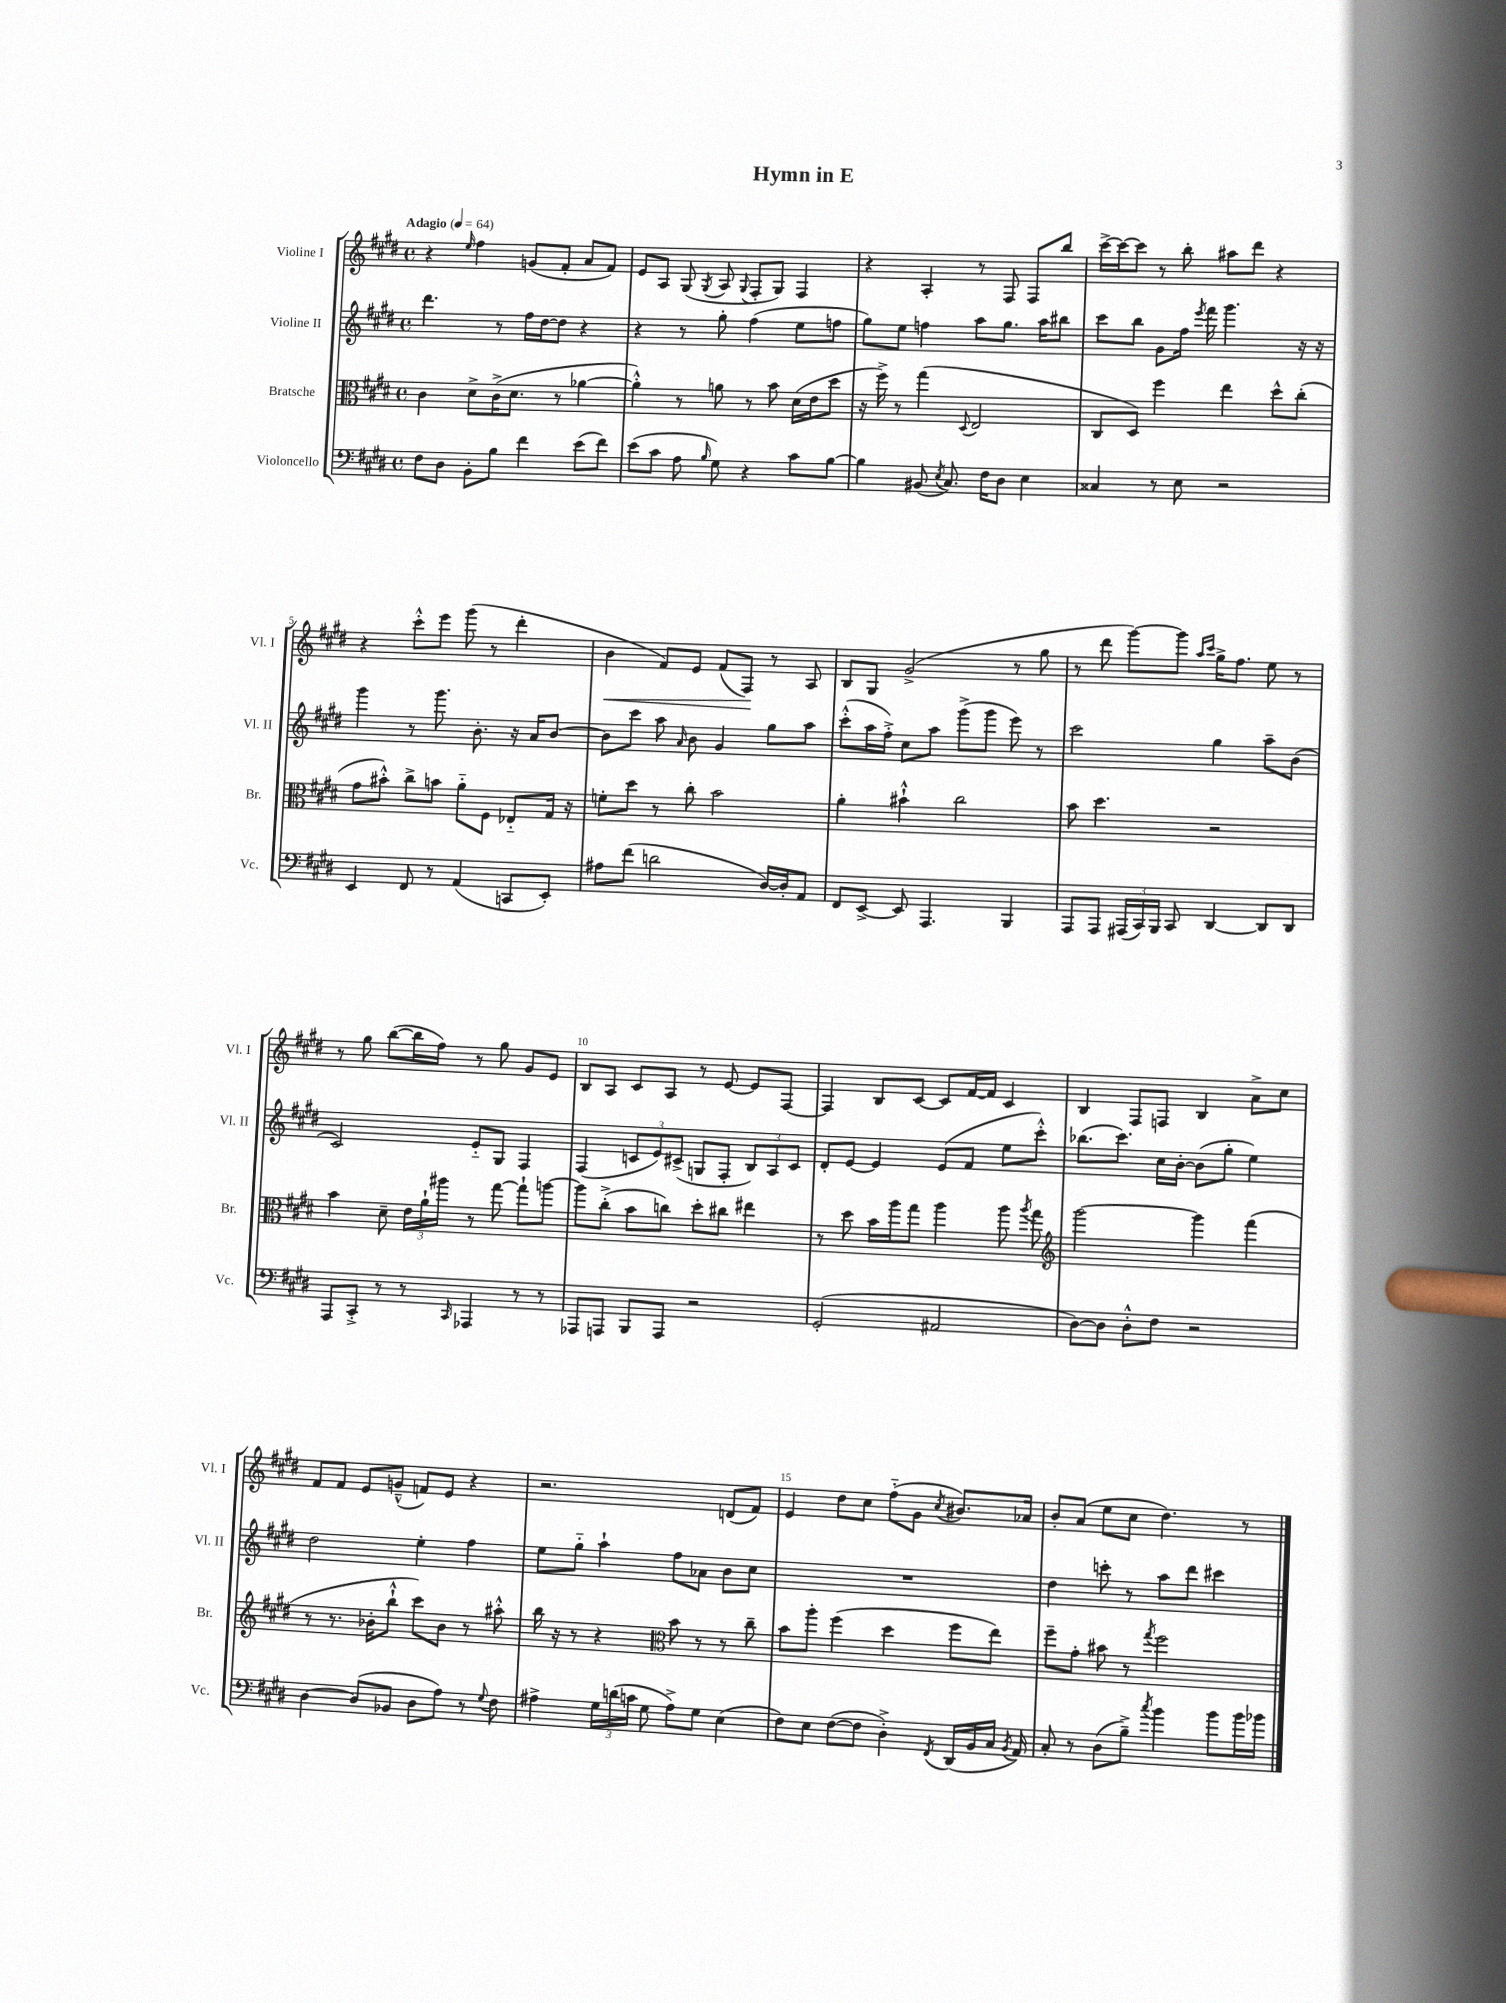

**kern	**kern	**kern	**kern
*staff4	*staff3	*staff2	*staff1
*clefF4	*clefC3	*clefG2	*clefG2
*k[f#c#g#d#]	*k[f#c#g#d#]	*k[f#c#g#d#]	*k[f#c#g#d#]
*M4/4	*M4/4	*M4/4	*M4/4
*met(c)	*met(c)	*met(c)	*met(c)
*MM64	*MM64	*MM64	*MM64
8F#	4c#	4.ddd#	4r
8D#	.	.	.
.	.	.	16qqee
8BB'	8d#^	.	4ff#
8B	(16c#^	8r	.
.	8.d#	.	.
4f#	.	16ff#	(8g
.	.	[16dd#	.
.	8r	8dd#]	8f#'
(8e	[4a-	4r	8a
8f#)	.	.	8f#)
=	=	=	=
(8e	4a-'^^])	4r	8e
8c#	.	.	8A
8A	8r	8r	(8G#
16qqB	.	.	8qG#
8G#)	8a	8gg#'	8A
.	.	.	8qqG#
4r	8r	(4ff#	8F#'
.	8b	.	8G#)
8c#	(16d#	8ee	4F#
.	16e	.	.
[8B	8dd#	8ff	.
=	=	=	=
4B]	16r	8gg#)	4r
.	16ff#^)	.	.
.	8r	8ee	.
(8BB#	(4gg#	4ff	4A'
8qE	.	.	.
8.C#)	.	.	.
.	8qqD#	.	.
.	2E	8aa	8r
16F#	.	.	.
8D#	.	8.gg#	8F#
4E	.	.	8F#
.	.	16aa	.
.	.	8bb#	8bb
=	=	=	=
4C##	8C#	8ccc#	[16ccc#^
.	.	.	16ccc#_
.	8D#)	8bb	8ccc#]
8r	4ff#	8g#	8r
8E	.	16ff#	8bb'
.	.	8qeee	.
.	.	16fff#	.
2r	4ee	4.ggg#	8aa#
.	.	.	8ddd#
.	8dd#^^	.	4r
.	(8cc#'	16r	.
.	.	16r	.
=	=	=	=
4EE	8g#	4ggg#	4r
.	8b#'^^)	.	.
8FF#	8cc#^	8r	8ccc#'^^
8r	8b	8.ggg#	8eee
(4AA	8a'~	.	(8ggg#
.	.	8.b'	.
.	8F#	.	8r
8CC	8E-'~	16r	4ddd#'
.	.	16a	.
8EE')	16G#	[8b	.
.	16r	.	.
=	=	=	=
8A#	8f'	8b]	4b
(8f#	8dd#	8ccc#	.
2d	8r	8aa	8f#)
.	.	16qqa	.
.	8cc#'	8b	8e
.	2b	4g#	(8f#
.	.	.	8F#)
[16D#)	.	8gg#	8r
16D#']	.	.	.
8AA	.	8aa	8A
=	=	=	=
8FF#	4a'	(8ccc#'^^	8B
[8EE^	.	16aa	8G#
.	.	16ff#'^)	.
8EE]	4b#`^^	8cc#	(2g#^
4.AAA	.	8aa	.
.	2cc#	(8ggg#^	.
.	.	8ggg#	.
4BBB	.	8eee)	8r
.	.	8r	8gg#
=	=	=	=
8AAA	8b	2ccc#	8r
8AAA	4.dd#	.	8ddd#
(24AAA#	.	.	[8ggg#)
24CC#)	.	.	.
24BBB	.	.	.
8CC#	.	.	8ggg#]
.	.	.	16qqaa
.	.	.	16qqccc#
[4DD#	2r	4gg#	16gg#^
.	.	.	8.ff#
8DD#]	.	8aa~	8ee
8DD#	.	(8b	8r
=	=	=	=
8AAA	4b	2c#)	8r
8CC#'^	.	.	8gg#
8r	8d#~	.	([8bb
8r	24e	.	16bb]
.	24a`	.	.
.	.	.	16ff#)
.	24aa#	.	.
16qqCC#	.	.	.
4AAA-	8r	8e'~	8r
.	[8gg#	8G#	8gg#
8r	8gg#`]	4F#	8g#
8r	[8aa	.	8e
=	=	=	=
8AAA-	8aa]	(4F#	8B
8AAA	(8cc#'^	.	8A
8BBB	8b	12c	8c#
.	.	12e)	.
8AAA	8cc)	.	8A
.	.	(12c#^	.
2r	8dd#'	8G	8r
.	8cc#	8F#'	[8e
.	4ee#	12B)	8e]
.	.	12A	.
.	.	.	[8F#
.	.	12c#	.
=	=	=	=
(2GG#'	8r	8d#'	4F#]
.	8dd#	[8e	.
.	16b	4e]	8B
.	16aa	.	.
.	8gg#	.	[8c#
2AA#	4aa	(8e	8c#]
.	.	8f#	[16f#
.	.	.	16f#]
.	8aa	8ee	4c#
.	8qaa	.	.
.	8gg#	8ccc#'^^)	.
=	=	=	=
*	*clefG2	*	*
[8D#)	[2ggg#	(8.bb-	4B
8D#]	.	.	.
.	.	8.ccc#)	.
8D#'^^	.	.	8F#
8F#	.	16cc#	8F
.	.	[16b'	.
2r	4ggg#]	(8b]	4B
.	.	8gg#'	.
.	(4fff#	4ee)	8a^
.	.	.	8cc#
=	=	=	=
[4D#	8r	2dd#	8f#
.	8.r	.	8f#
(8D#]	.	.	8e
.	16b-'	.	.
8BB-	8bb`^^	.	(8g~^^
8D#	8ccc#)	4ee'	8f)
8A)	8b-	.	8e
8r	8r	4ff#	4r
8qqG#	.	.	.
8F#	8aa#'^^	.	.
=	=	=	=
4A#^	16bb	8ee	2.r
.	16r	.	.
.	8r	8gg#'~	.
24G#	4r	4aa`	.
(24d	.	.	.
24c	.	.	.
8G#	.	.	.
*	*clefC3	*	*
8A#^)	8b	8ff#	.
8G#	8r	8a-	.
(4E	8r	8b	(8d
.	8cc#~	8cc#	8f#)
=	=	=	=
8F#)	8b	1r	4e
8E	8aa'	.	.
([8F#	(4ff#	.	8dd#
8F#]	.	.	8cc#
4D#'^)	4dd#	.	(8ff#'~
.	.	.	8g#
8qFF#	.	.	8qcc#
(16DD#	8ff#	.	8.b#)
16BB	.	.	.
16C#	8ee)	.	.
8qBB	.	.	.
16AA)	.	.	16a-
=	=	=	=
8C#'	8ff#~	4dd#	8b'
8r	8g#'	.	(8a
(8D#	8b#	8ccc'	8ee
8B~^)	8r	8r	8cc#
8qcc#	8qgg#	.	.
4b	2ff#	8aa	4.dd#)
.	.	8ddd#	.
8b	.	4ccc#	.
16b	.	.	8r
16b-	.	.	.
==	==	==	==
*-	*-	*-	*-
